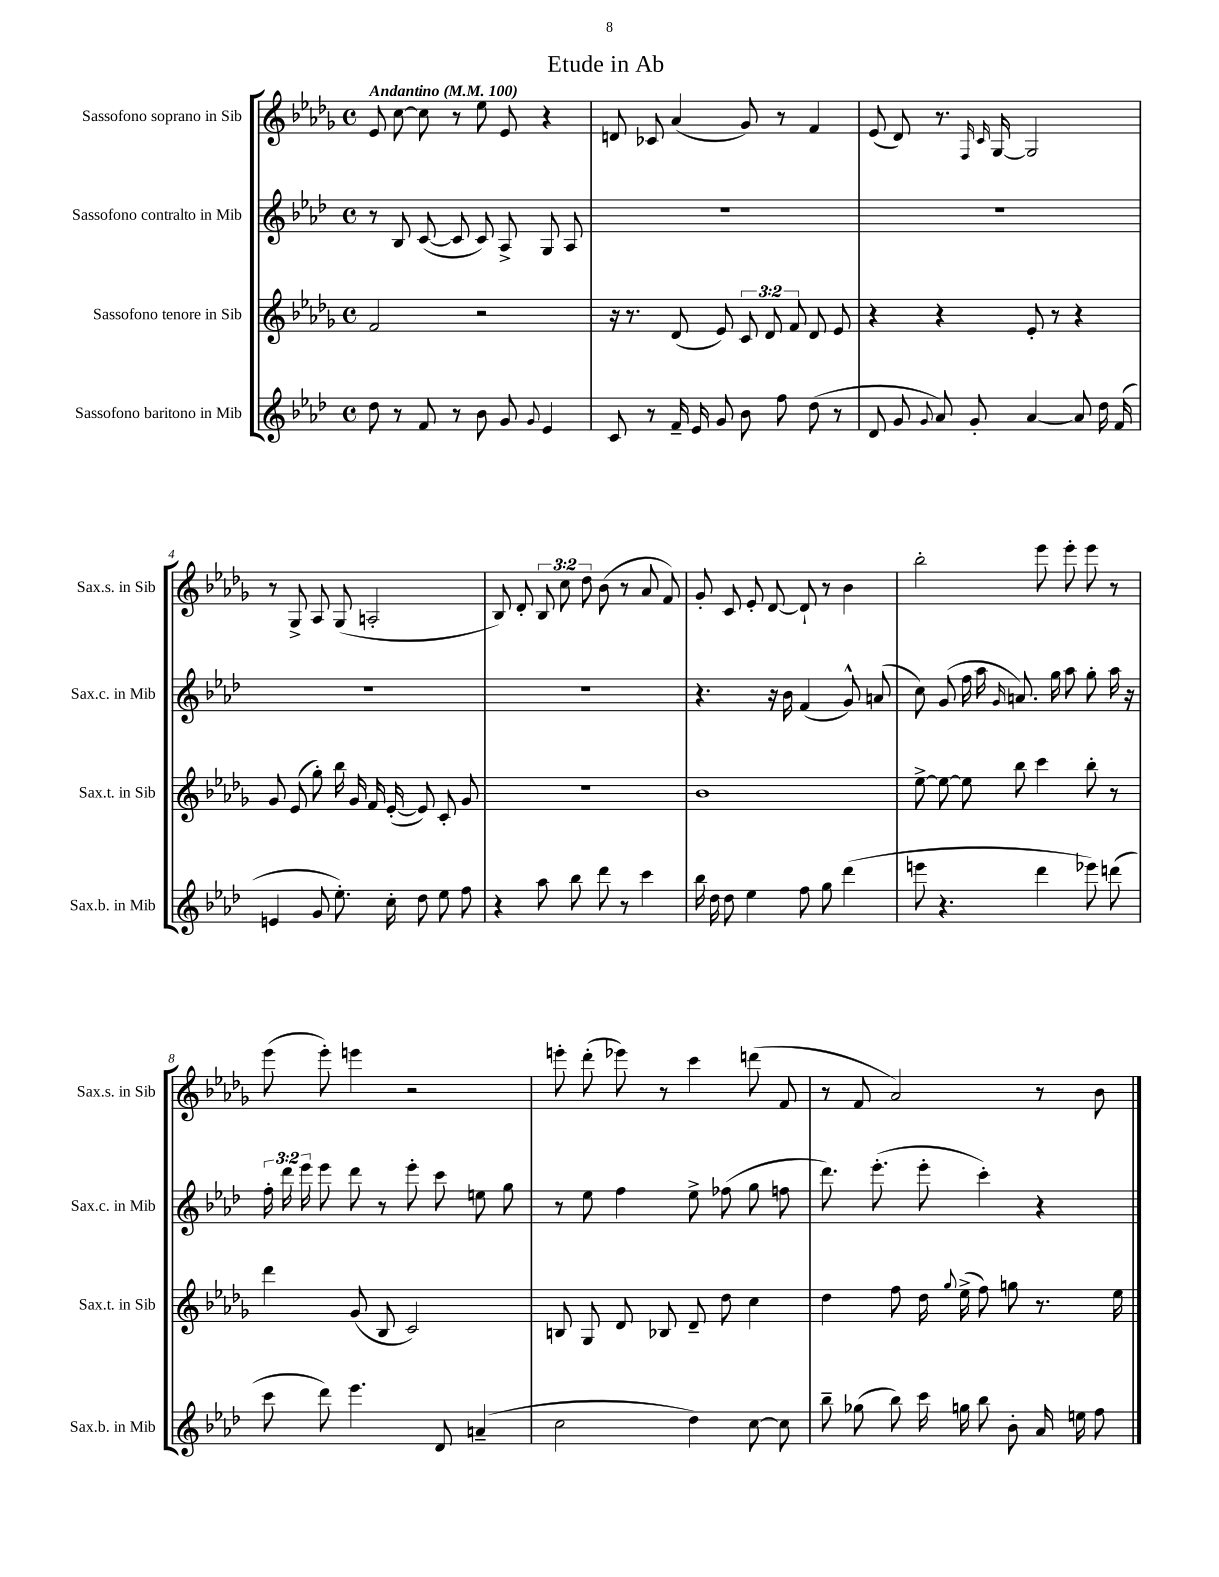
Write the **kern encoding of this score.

**kern	**kern	**kern	**kern
*part4	*part3	*part2	*part1
*staff4	*staff3	*staff2	*staff1
*I"Sassofono baritono in Mib	*I"Sassofono tenore in Sib	*I"Sassofono contralto in Mib	*I"Sassofono soprano in Sib
*I'Sax.b. in Mib	*I'Sax.t. in Sib	*I'Sax.c. in Mib	*I'Sax.s. in Sib
*clefG2	*clefG2	*clefG2	*clefG2
*k[b-e-a-d-]	*k[b-e-a-d-g-]	*k[b-e-a-d-]	*k[b-e-a-d-g-]
*M4/4	*M4/4	*M4/4	*M4/4
*met(c)	*met(c)	*met(c)	*met(c)
*MM100	*MM100	*MM100	*MM100
=1	=1	=1	=1
!	!	!	!LO:TX:a:B:t=Andantino
8dd-\	2f/	8r	8e-/
8r	.	8B-/	[8cc\
8f/	.	([8c/	8cc\]
8r	.	8c/]	8r
8b-\	2r	8c/)	8ee-\
8g/	.	8A-^/	8e-/
8qqg/	.	.	.
4e-/	.	8G/	4r
.	.	8A-/	.
=2	=2	=2	=2
8c/	16r	1r	8dn/
.	8.r	.	.
8r	.	.	8c-X/
16f~/	(8d-/	.	(4a-/
16e-/	.	.	.
8g/	8e-/)	.	.
8b-\	12c/	.	8g-/)
.	12d-/	.	.
8ff\	.	.	8r
.	12f/	.	.
(8dd-\	8d-/	.	4f/
8r	8e-/	.	.
=3	=3	=3	=3
8d-/	4r	1r	(8e-/
8g/	.	.	8d-/)
8qqg/	.	.	.
8a-/)	4r	.	8.r
8g'/	.	.	.
.	.	.	16qqF/
.	.	.	16qqc/
.	.	.	[16G-/
[4a-/	8e-'/	.	2G-/]
.	8r	.	.
8a-/]	4r	.	.
16dd-\	.	.	.
(16f/	.	.	.
!!LO:LB:g=z
=4	=4	=4	=4
4en/	8g-/	1r	8r
.	(8e-/	.	8G-^/
8g/	8gg-'\)	.	8A-/
8.ee-'\)	16bb-\	.	(8G-/
.	16g-/	.	.
.	16f/	.	2An'/
16cc'\	([16e-'/	.	.
8dd-\	8e-/])	.	.
8ee-\	8c'/	.	.
8ff\	8g-/	.	.
=5	=5	=5	=5
4r	1r	1r	8B-/)
.	.	.	8d-'/
8aa-\	.	.	12B-/
.	.	.	12cc\
8bb-\	.	.	.
.	.	.	12dd-\
8ddd-\	.	.	(8b-\
8r	.	.	8r
4ccc\	.	.	8a-/
.	.	.	8f/)
=6	=6	=6	=6
16bb-\	1b-	4.r	8g-'/
16dd-\	.	.	.
8dd-\	.	.	8c/
4ee-\	.	.	8e-'/
.	.	16r	[8d-/
.	.	16b-\	.
8ff\	.	(4f/	8d-`/]
8gg\	.	.	8r
(4ddd-\	.	8g^^/)	4b-\
.	.	(8an/	.
=7	=7	=7	=7
8eeen\	[8ee-^\	8cc\)	2bb-'\
4.r	8ee-\_	(8g/	.
.	8ee-\]	16ff\	.
.	.	16aa-\	.
.	.	16qqg/	.
.	8bb-\	8.an/)	.
4ddd-\	4ccc\	.	8eee-\
.	.	16gg\	.
.	.	8aa-\	8eee-'\
8eee-X\)	8bb-'\	8gg'\	8eee-\
(8dddn\	8r	16aa-\	8r
.	.	16r	.
!!LO:LB:g=z
=8	=8	=8	=8
8ccc\	4ddd-\	24ff'\	(8eee-\
.	.	24ddd-\	.
.	.	24eee-\	.
8ddd-\)	.	8eee-\	8eee-'\)
4.eee-\	(8g-/	8ddd-\	4eeen\
.	8B-/	8r	.
.	2c/)	8eee-'\	2r
8d-/	.	8ccc\	.
(4an~/	.	8een\	.
.	.	8gg\	.
=9	=9	=9	=9
2cc\	8Bn/	8r	8eeen'\
.	8G-/	8ee-\	(8ddd-'\
.	8d-/	4ff\	8eee-X\)
.	8B-X/	.	8r
4dd-\)	8d-~/	8ee-^\	4ccc\
.	8dd-\	(8ff-X\	.
[8cc\	4cc\	8gg\	(8dddn\
8cc\]	.	8ffn\	8f/
=10	=10	=10	=10
8bb-~\	4dd-\	8.ddd-\)	8r
(8gg-X\	.	.	8f/
.	.	(8.eee-'\	.
8bb-\)	8ff\	.	2a-/)
16ccc\	16dd-\	8eee-'\	.
.	8qqgg-/	.	.
16ggn\	(16ee-^\	.	.
8bb-\	8ff\)	4ccc'\)	.
8b-'\	8ggn\	.	.
16a-/	8.r	4r	8r
16een\	.	.	.
8ff\	.	.	8b-\
.	16ee-\	.	.
==	==	==	==
*-	*-	*-	*-
